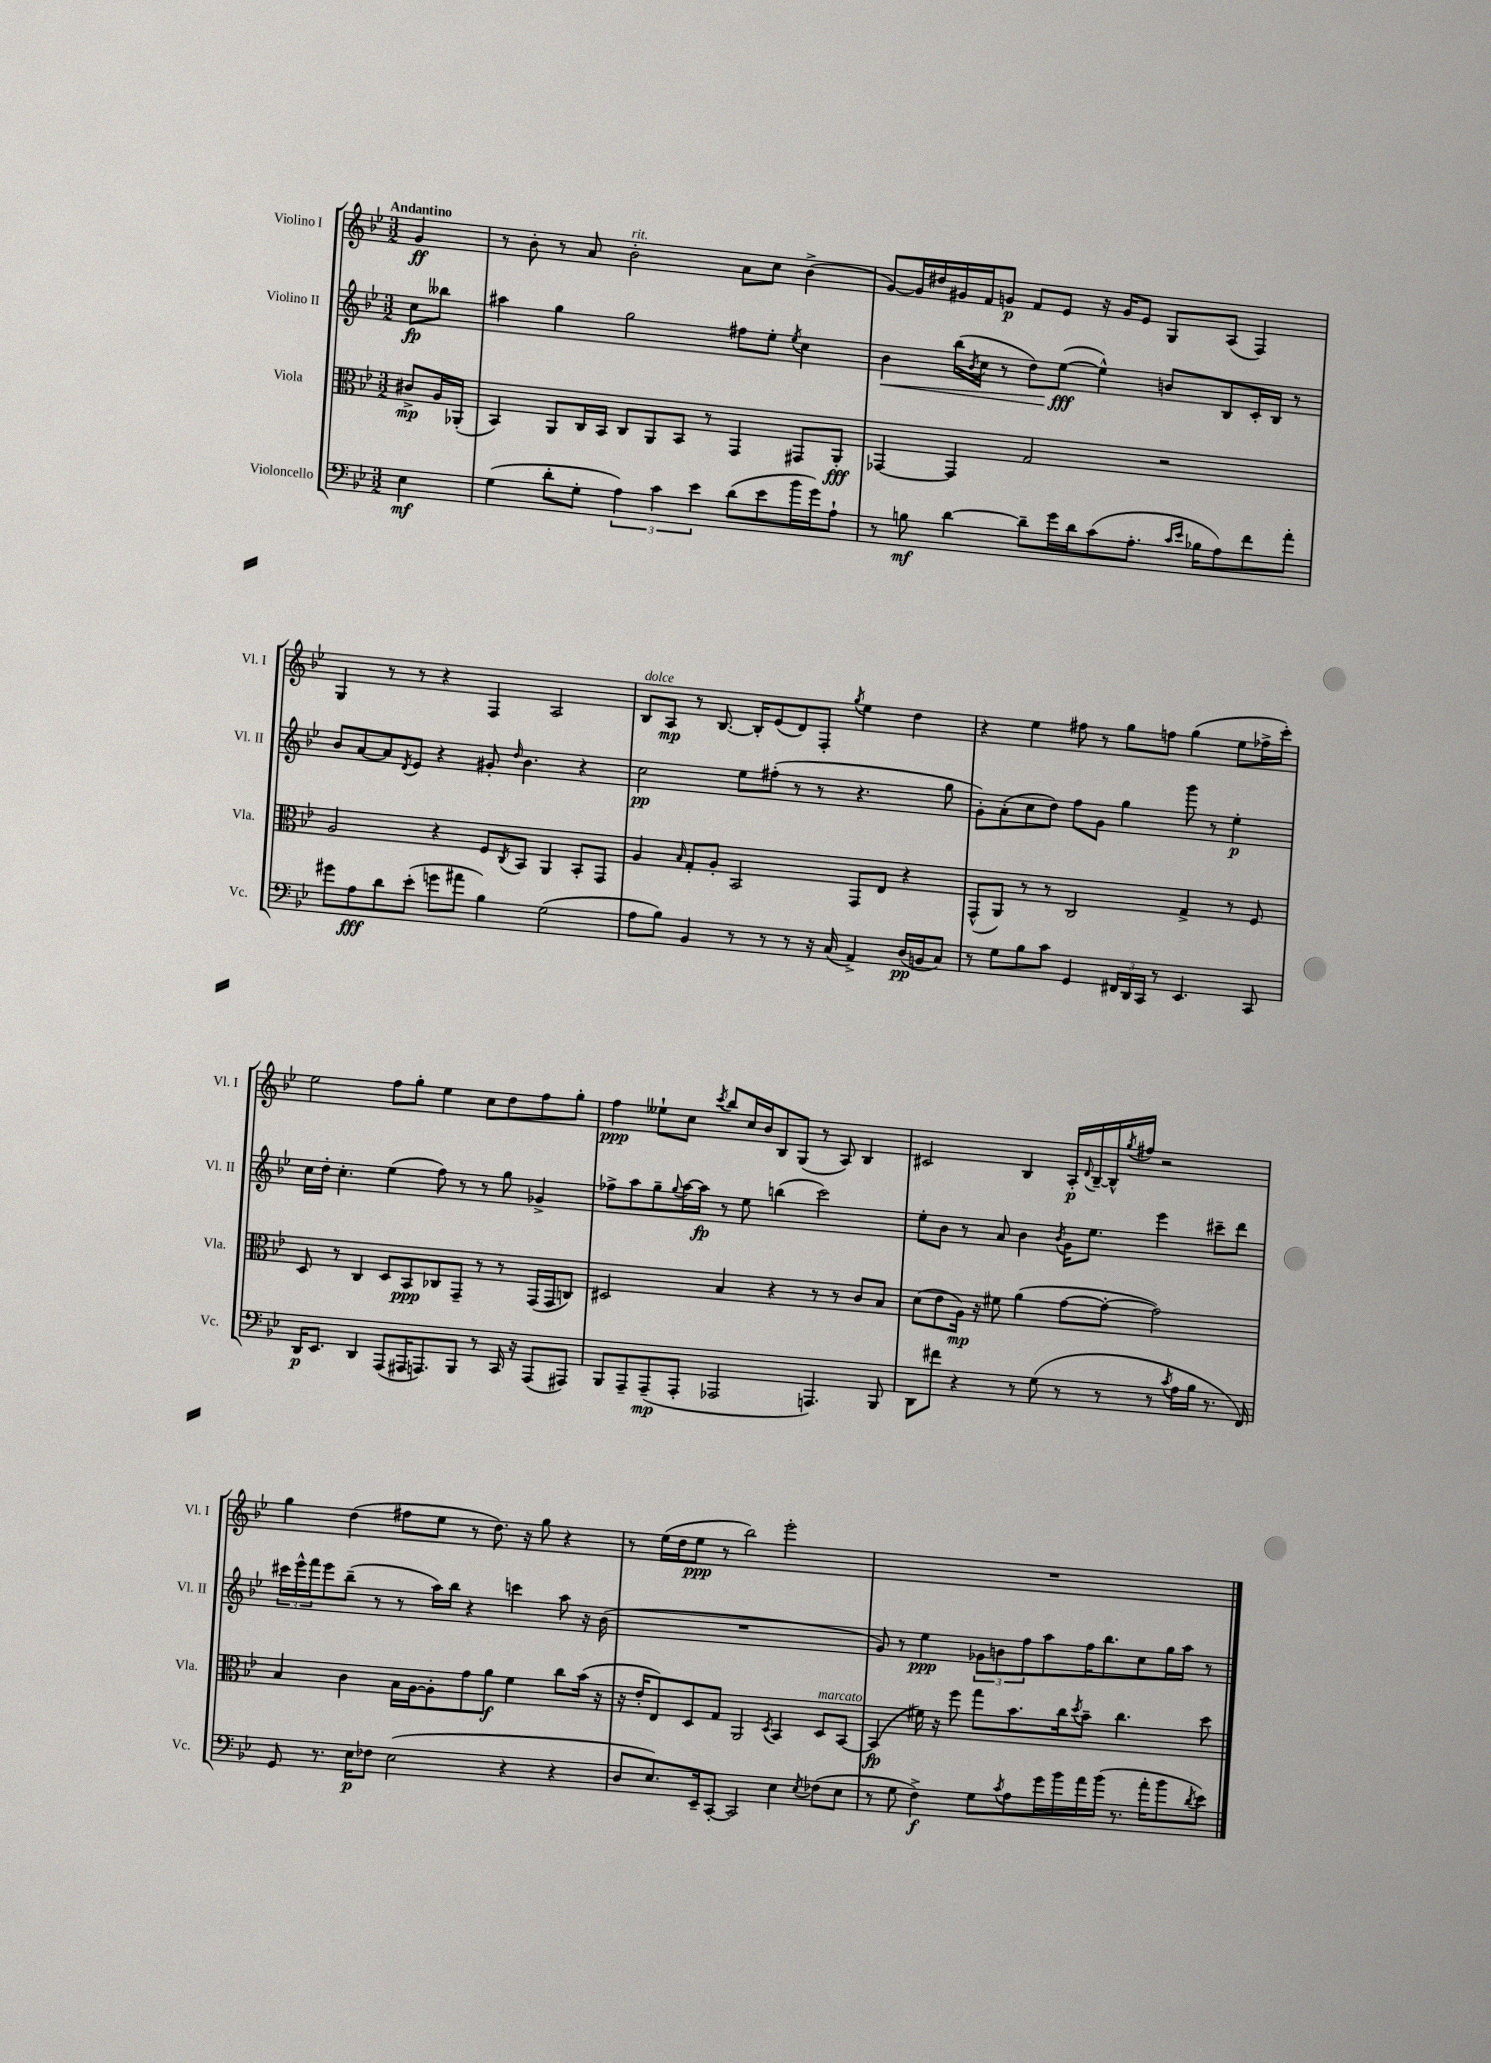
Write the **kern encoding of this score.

**kern	**dynam	**kern	**dynam	**kern	**dynam	**kern	**dynam
*part4	*part4	*part3	*part3	*part2	*part2	*part1	*part1
*staff4	*staff4	*staff3	*staff3	*staff2	*staff2	*staff1	*staff1
*I"Violoncello	*	*I"Viola	*	*I"Violino II	*	*I"Violino I	*
*I'Vc.	*	*I'Vla.	*	*I'Vl. II	*	*I'Vl. I	*
*clefF4	*	*clefC3	*	*clefG2	*	*clefG2	*
*k[b-e-]	*	*k[b-e-]	*	*k[b-e-]	*	*k[b-e-]	*
*M3/2	*	*M3/2	*	*M3/2	*	*M3/2	*
=	=	=	=	=	=	=	=
!	!	!	!	!	!	!LO:TX:a:B:t=Andantino	!
4E-\	mf	8c#X^/L	mp	8cc\L	fp	4g/	ff
.	.	16A/L	.	8bb--X\J	.	.	.
.	.	(16AA-X'/JJ	.	.	.	.	.
=1	=1	=1	=1	=1	=1	=1	=1
(4G\	.	4BB-/)	.	4aa#X\	.	8r	.
.	.	.	.	.	.	8b-'\	.
8d'\L	.	8AA/L	.	4gg\	.	8r	.
8G'\J	.	16C/L	.	.	.	8a/	.
.	.	16BB-/JJ	.	.	.	.	.
!	!	!	!	!	!	!LO:TX:a:i:t=rit.	!
6A\)	.	8C/L	.	2gg\	.	2b-'\	.
.	.	8AA/	.	.	.	.	.
6c\	.	.	.	.	.	.	.
.	.	8BB-/J	.	.	.	.	.
6e-\	.	.	.	.	.	.	.
.	.	8r	.	.	.	.	.
(8d\L	.	4GG/	.	8ff#X\L	.	8a\L	.
8e-\	.	.	.	8ee-'\J	.	8cc\J	.
.	.	.	.	8qee-/	.	.	.
16b-\L	.	8GG#X/L	.	4cc\	.	(4b-^\	.
16g\J)	.	.	.	.	.	.	.
8A`\J	.	8AA'/J	fff	.	.	.	.
=2	=2	=2	=2	=2	=2	=2	=2
!	!	!	!	!	!LO:HP:b	!	!
8r	.	[4GG-X/	.	4b-\	<	[8g/L)	.
8Bn\	mf	.	.	.	.	16g/L]	.
.	.	.	.	.	.	16dd#X/	.
[4d\	.	4GG-/]	.	(16bb-\LL	.	16g#X/	.
.	.	.	.	8qb-/	.	.	.
.	.	.	.	16cc\JJ	.	16f/J	.
.	.	.	.	8r	.	8gn/J	p
8d~\L]	.	2G/	.	8dd\L)	.	8f/L	.
16g\L	.	.	.	([8ee-\J	fff	8e-/J	.
16d\J	.	.	.	.	.	.	.
(8c\	.	.	.	4ee-^^\])	[	16r	.
.	.	.	.	.	.	16g/KL	.
8.A'\J	.	.	.	.	.	8e-/J	.
.	.	2r	.	8bn/L	.	8G/L	.
16qqc/LL	.	.	.	.	.	.	.
16qqe-/JJ	.	.	.	.	.	.	.
16B-X\KL	.	.	.	.	.	.	.
8A\)	.	.	.	8B-/	.	(8A/J	.
8f\	.	.	.	16c'/L	.	4F/)	.
.	.	.	.	16B-/JJ	.	.	.
8a'\J	.	.	.	8r	.	.	.
!!LO:LB:g=z
=3	=3	=3	=3	=3	=3	=3	=3
8g#X\L	.	2A/	.	8b-/L	.	4G/	.
8A\	fff	.	.	[8a/	.	.	.
8d\	.	.	.	8a/]	.	8r	.
.	.	.	.	8qd/	.	.	.
(8e-'\J	.	.	.	8e-/J	.	8r	.
8gn\L	.	4r	.	4r	.	4r	.
8a#X\J	.	.	.	.	.	.	.
4B-\)	.	8F/L	.	8g#X'/	.	4F/	.
.	.	8qC/	.	16qqdd/	.	.	.
.	.	8BB-/J	.	4.b-\	.	.	.
(2G\	.	4AA/	.	.	.	2A/	.
.	.	8BB-'/L	.	4r	.	.	.
.	.	8GG/J	.	.	.	.	.
=4	=4	=4	=4	=4	=4	=4	=4
!	!	!	!	!	!	!LO:TX:a:i:t=dolce	!
8A\L	.	4A/	.	2cc\	pp	8B-/L	.
8B-\J)	.	.	.	.	.	8A/J	mp
.	.	16qqB-/	.	.	.	.	.
4BB-/	.	8G'/L	.	.	.	8r	.
.	.	8A'/J	.	.	.	[8.B-/	.
8r	.	2BB-/	.	8ee-\L	.	.	.
.	.	.	.	.	.	16B-'/KL]	.
8r	.	.	.	(8ff#X'\J	.	(8e-/	.
8r	.	.	.	8r	.	8d/)	.
16r	.	.	.	8r	.	8F'/J	.
(16C/	.	.	.	.	.	.	.
.	.	.	.	.	.	8qgg/	.
4AA^/)	.	8GG/L	.	4.r	.	4ee-\	.
.	.	8E-/J	.	.	.	.	.
(16D/LL	pp	4r	.	.	.	4dd\	.
16BBn/J	.	.	.	.	.	.	.
8C/J)	.	.	.	8gg\	.	.	.
=5	=5	=5	=5	=5	=5	=5	=5
8r	.	(8GG^^/L	.	8g'\L)	.	4r	.
8G\L	.	8AA/J)	.	(8a'\	.	.	.
8B-\	.	8r	.	8cc\	.	4ee-\	.
8c\J	.	8r	.	8dd\J)	.	.	.
4GG/	.	2C/	.	8ff\L	.	8ff#X\	.
.	.	.	.	8g\J	.	8r	.
24FF#X/LL	.	.	.	4gg\	.	8gg\L	.
24DD/	.	.	.	.	.	.	.
24CC/JJ	.	.	.	.	.	.	.
8r	.	.	.	.	.	8ffn\J	.
4.EE-/	.	4G^/	.	8ggg\	.	(4gg\	.
.	.	.	.	8r	.	.	.
.	.	8r	.	4ee-'\	p	8ee-\L	.
8CC/	.	8F/	.	.	.	16ff-X^\L	.
.	.	.	.	.	.	16ccc'\JJ)	.
!!LO:LB:g=z
=6	=6	=6	=6	=6	=6	=6	=6
16DD/KL	p	8D/	.	16cc\LL	.	2ee-\	.
8.EE-/J	.	.	.	16dd'\JJ	.	.	.
.	.	8r	.	4.cc'\	.	.	.
4DD/	.	4C/	.	.	.	.	.
(8AAA/L	.	8D/L	.	(4ee-\	.	8ff\L	.
16AAA#X/K	.	8BB-/	ppp	.	.	8gg'\J	.
8.AAAn/)	.	.	.	.	.	.	.
.	.	8C-X/	.	8ff\)	.	4ee-\	.
8BBB-/J	.	8GG~/J	.	8r	.	.	.
8r	.	8r	.	8r	.	8cc\L	.
16CC/	.	8r	.	8gg\	.	8dd\	.
16r	.	.	.	.	.	.	.
(8AAA/L	.	(16GG/LL	.	4g-X^/	.	8ff\	.
.	.	16GG/J	.	.	.	.	.
8AAA#X/J)	.	8Cn/J)	.	.	.	8gg'\J	.
=7	=7	=7	=7	=7	=7	=7	=7
8BBB-/L	.	2D#X/	.	8ff-X^\L	.	4ff\	ppp
8AAA~/	.	.	.	8aa\	.	.	.
(8AAA~/	mp	.	.	8gg~\	.	8ee--X`\L	.
.	.	.	.	8qqgg/	.	.	.
8AAA'/J	.	.	.	[16aa\L	.	8cc\J	.
.	.	.	.	16aa\JJ]	fp	.	.
.	.	.	.	.	.	8qccc/	.
2AAA-X/	.	4B-/	.	8r	.	8bb-/L	.
.	.	.	.	8ee-\	.	16cc/L	.
.	.	.	.	.	.	16b-/J	.
.	.	4r	.	(4bbn\	.	8B-/	.
.	.	.	.	.	.	(8G/J	.
4.AAAn/)	.	8r	.	2ccc\)	.	8r	.
.	.	8r	.	.	.	8A/)	.
.	.	8c/L	.	.	.	4B-/	.
8BBB-/	.	8B-/J	.	.	.	.	.
=8	=8	=8	=8	=8	=8	=8	=8
8DD\L	.	(8d\L	.	8ee-'\L	.	2c#X/	.
8f#X\J	.	8e-\	.	8b-\J	.	.	.
4r	.	16A\Jk)	mp	8r	.	.	.
.	.	16r	.	.	.	.	.
.	.	8f#X\	.	8a/	.	.	.
8r	.	(4a\	.	4b-\	.	4B-/	.
(8G\	.	.	.	.	.	.	.
.	.	.	.	8qb-/	.	.	.
8r	.	[8g\L	.	16g\KL	.	16A'/LL	p
.	.	.	.	.	.	8qqd/	.
.	.	.	.	8.ee-\J	.	[16B-~/	.
8r	.	8g'\J_	.	.	.	16B-^^/]	.
.	.	.	.	.	.	8qgg/	.
.	.	.	.	.	.	16ff#X/JJ	.
8r	.	2g\])	.	4eee-\	.	2r	.
8qc/	.	.	.	.	.	.	.
16A\LL	.	.	.	.	.	.	.
16B-\JJ	.	.	.	.	.	.	.
8.r	.	.	.	8ccc#X~\L	.	.	.
.	.	.	.	8ddd\J	.	.	.
16FF/)	.	.	.	.	.	.	.
!!LO:LB:g=z
=9	=9	=9	=9	=9	=9	=9	=9
8GG/	.	4B-/	.	24ccc#X\LL	.	4gg\	.
.	.	.	.	24eee-^^\	.	.	.
.	.	.	.	24fff\J	.	.	.
8.r	.	.	.	8eee-\	.	.	.
.	.	4c\	.	(8bb-~\J	.	(4dd\	.
16E-\KL	p	.	.	.	.	.	.
8F-X\J	.	.	.	8r	.	.	.
(2E-\	.	16B-\LL	.	8r	.	8ff#X\L	.
.	.	[16A\J	.	.	.	.	.
.	.	8A'\]	.	16aa\LL)	.	8ee-\J	.
.	.	.	.	16bb-\JJ	.	.	.
.	.	8g\	.	4r	.	8r	.
.	.	8a\J	f	.	.	8.dd\)	.
4r	.	4f\	.	4cccn\	.	.	.
.	.	.	.	.	.	16r	.
.	.	.	.	.	.	8gg\	.
4r	.	8cc\L	.	8aa\	.	4r	.
.	.	(16b-\Jk	.	16r	.	.	.
.	.	16r	.	(16b-\	.	.	.
=10	=10	=10	=10	=10	=10	=10	=10
8D/L	.	16r	.	1.r	.	8r	.
.	.	16e-'/KL	.	.	.	.	.
8.E-/)	.	8E-/)	.	.	.	(16ee-\LL	.
.	.	.	.	.	.	16dd\J	.
.	.	8D/	.	.	.	8ee-\J	ppp
16EE-~/k	.	.	.	.	.	.	.
[8CC'/J	.	8G/J	.	.	.	8r	.
2CC/]	.	2AA/	.	.	.	2bb-\)	.
.	.	8qD/	.	.	.	.	.
4E-\	.	4BB-/	.	.	.	2eee-'\	.
8qE-/	.	.	.	.	.	.	.
!	!	!LO:TX:a:i:t=marcato	!	!	!	!	!
(8F-X\L	.	8D/L	.	.	.	.	.
8E-\J	.	[8BB-/J	.	.	.	.	.
=11	=11	=11	=11	=11	=11	=11	=11
8r	.	(4BB-/]	fp	8g/)	.	1.r	.
8G\	.	.	.	8r	.	.	.
4F^\)	f	16f#X\)	.	4ee-\	ppp	.	.
.	.	16r	.	.	.	.	.
.	.	8ff\	.	.	.	.	.
8G\L	.	8gg\L	.	12g-X\L	.	.	.
.	.	.	.	12bn\	.	.	.
8qc/	.	.	.	.	.	.	.
8A\	.	8.b-\	.	.	.	.	.
.	.	.	.	12ff\	.	.	.
16g\L	.	.	.	8aa\	.	.	.
16b-\	.	16cc\k	.	.	.	.	.
.	.	8qdd/	.	.	.	.	.
16a\	.	8b-~\J	.	16ff\K	.	.	.
(16b-\JJ	.	.	.	8.bb-\	.	.	.
8.r	.	4.cc\	.	.	.	.	.
.	.	.	.	8cc\	.	.	.
16a'\KL	.	.	.	.	.	.	.
8b-\	.	.	.	16gg\L	.	.	.
.	.	.	.	16aa\JJ	.	.	.
8qd/	.	.	.	.	.	.	.
8e-\J)	.	8dd\	.	8r	.	.	.
==	==	==	==	==	==	==	==
*-	*-	*-	*-	*-	*-	*-	*-
